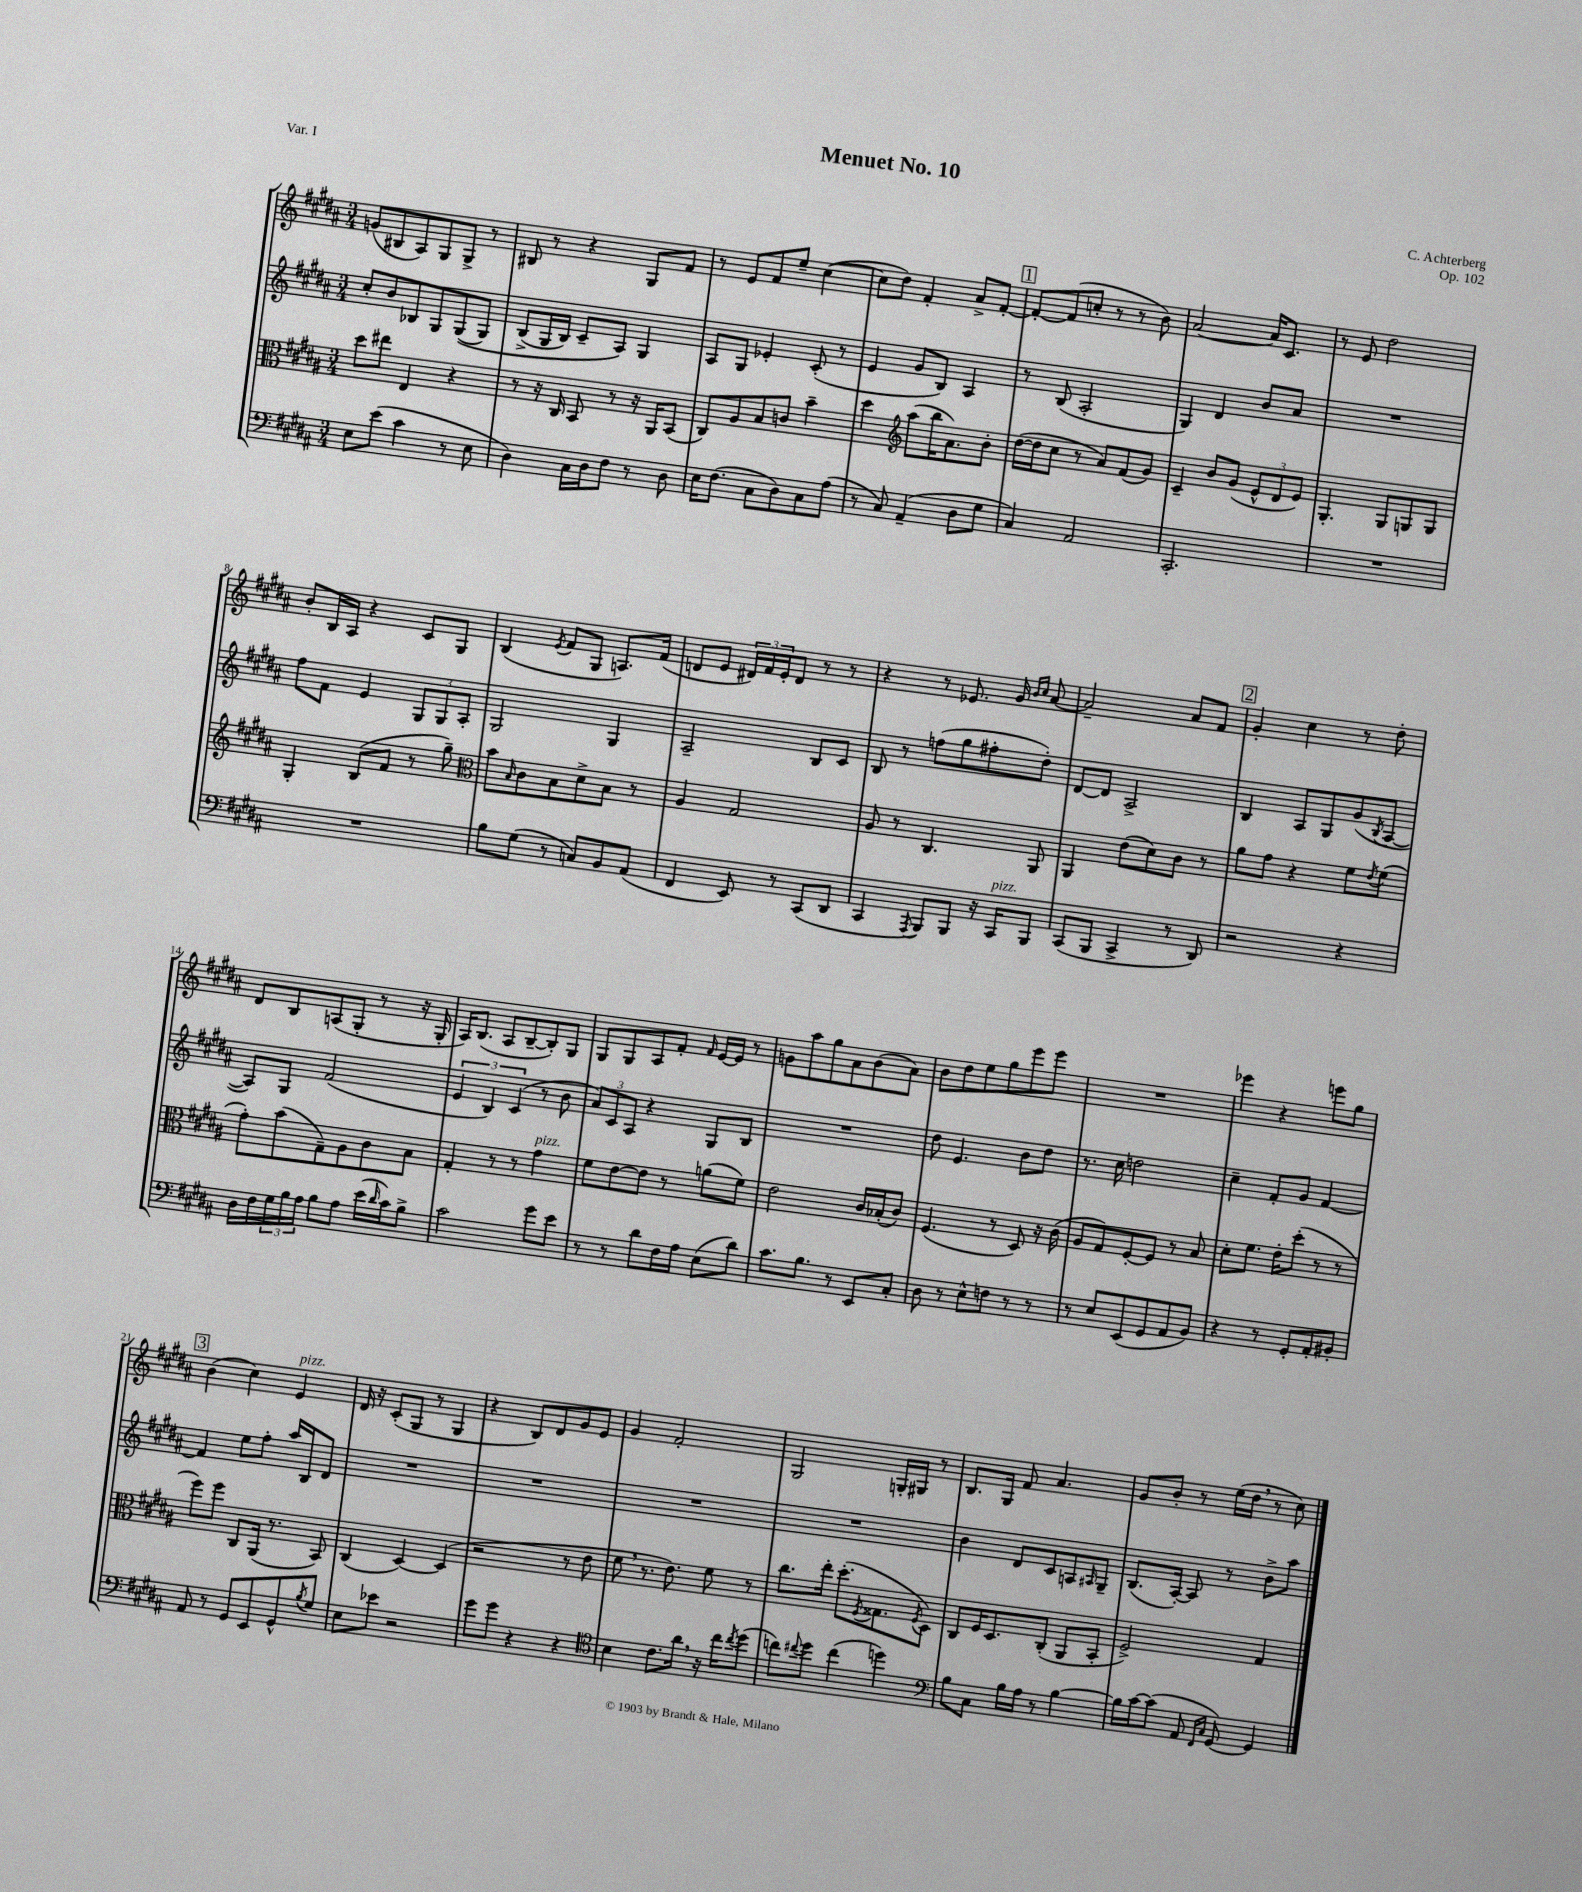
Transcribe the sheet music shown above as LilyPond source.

\header { title = "Menuet No. 10" composer = "C. Achterberg" opus = "Op. 102" piece = "Var. I" }
<<
\new StaffGroup <<
\new Staff = "s0" {
    \clef treble \key b \major \numericTimeSignature \time 3/4
    g'8( bis8 ais8) gis8 gis8-> r8 |
    bis8 r8 r4 gis8 fis'8 |
    r8 e'8 fis'8 e''8-- cis''4~( |
    cis''8 dis''8) fis'4-. ais'8-> fis'8~-. |
    \mark \markup { \box "1" } fis'8~-. fis'8( c''8-. r8 r8 b'8) |
    ais'2~ ais'16 cis'8. |
    r8 e'8 dis''2 |
    b'8-. b16 ais16 r4 cis'8 gis8 |
    b4( \acciaccatura { e'8 } fis'8 gis8 a8.) fis'16( |
    d'8 e'8 \tuplet 3/2 { dis'16) fis'16 e'16-. } dis'8 r8 r8 |
    r4 r8 ees'8. gis'16 \grace { b'16 cis''16 } ais'8~ |
    ais'2-- ais'8 fis'8 |
    \mark \markup { \box "2" } gis'4-. cis''4 r8 dis''8-. |
    dis'8 b8 a8( gis8-. r8 r16 gis16-. |
    ais16) b8.( ais8 b8~-- b8-.) gis8 |
    gis8 gis8 ais8 fis'8-. \grace { fis'16 } e'16~ e'16 r8 |
    g'8 ais''8 gis''8 ais'8 b'8( ais'8) |
    b'8 dis''8 e''8 gis''8 e'''8 e'''8 |
    R2. |
    ees'''4 r4 e'''8 gis''8 |
    \mark \markup { \box "3" } b'4( cis''4) e'4^\markup { \italic "pizz." } |
    dis'16 r16 cis'8-.( gis8 r8 gis4 |
    r4 b8) dis'8 gis'8 e'8 |
    gis'4 fis'2-. |
    gis2 g16-. gis16 r8 |
    b8. gis16 fis'8 ais'4. |
    gis'8 b'8-. r8 e''16( dis''16 \breathe r8 cis''8) \bar "|." |
}
\new Staff = "s1" {
    \clef treble \key b \major \numericTimeSignature \time 3/4
    cis''8-. b'8 bes8 gis8 gis8(\( gis8) |
    b8->( gis16 b16) cis'8-- ais8\) gis4 |
    ais8 gis8 ees'4-. cis'8-.( r8 |
    e'4 gis'8 b8) ais4 |
    \mark \markup { \box "1" } r8 b8( ais2-. |
    gis4) dis'4 b'8 ais'8 |
    R2. |
    fis''8 fis'8 e'4 \tuplet 3/2 { gis8 gis8 ais8-. } |
    gis2 gis4 |
    ais2-- b8 cis'8 |
    b8 r8 f''8( gis''8 fis''8-. dis''8-.) |
    dis'8~ dis'8 ais2-> |
    \mark \markup { \box "2" } b4 ais8 gis8 gis'8( \acciaccatura { b8 } ais8~ |
    ais8) gis8 fis'2( |
    \tuplet 3/2 { e'4 b4) cis'4( } r8 b'8 |
    \tuplet 3/2 { ais'8) cis'8 ais8 } r4 gis8 b8 |
    R2. |
    dis''8 e'4. b'8 dis''8 |
    r8. cis''16 d''2 |
    cis''4-- fis'8-. gis'8 fis'4~ |
    \mark \markup { \box "3" } fis'4 e''8 fis''8-. ais''16 b16 dis'8 |
    R2. |
    R2. |
    R2. |
    R2. |
    b'4 dis'8 cis'8 a8 \grace { ais16 } gis8-- |
    b8.( ais16~-.) ais8 r8 b'8-> ais''8 \bar "|." |
}
\new Staff = "s2" {
    \clef alto \key b \major \numericTimeSignature \time 3/4
    dis''8 eis''8 e4 r4 |
    r8 r16 cis16 b,8 r8 r16 ais,16 b,8( |
    cis8) ais8 b8 c'8 b'4-- |
    dis''4 \clef treble ais''8( b''16 ais'8.) b'8-. |
    \mark \markup { \box "1" } dis''16~( dis''16 cis''8 r8 ais'8) fis'8( gis'8) |
    cis'4-- b'8 gis'8( \tuplet 3/2 { e'8-^ dis'8 e'8) } |
    gis4.-. gis8 g8 g8 |
    gis4-. b8( fis'8 r8 gis''8--) |
    \clef alto b'8 \grace { b16 } cis'8 b8 dis'8-> b8 r8 |
    ais4 gis2 |
    ais8 r8 cis4. ais,8 |
    ais,4 e'8( dis'8) cis'8 r8 |
    \mark \markup { \box "2" } ais'8 gis'8 r4 fis'8 \acciaccatura { e'8 } fis'8( |
    gis'8-.) b'8( gis8--) ais8 cis'8 b8 |
    gis4-. r8 r8 gis'4^\markup { \italic "pizz." } |
    fis'8 e'8~ e'8 r8 a'8( fis'8) |
    e'2 cis'16 bes16-.( cis'8) |
    fis4.( r8 dis8) r16 cis'16( |
    ais8 gis8) fis8~-. fis8 r8 b8 |
    dis'8-. fis'8. e'16-. dis''8-.( r8 r8 |
    \mark \markup { \box "3" } fis''8) fis''8 cis8 ais,16( r8. b,8) |
    cis4( dis4~) dis4( |
    r2 r8 e'8 |
    fis'8 \breathe r8. e'8.) fis'8 r8 |
    cis''8. e''16-. dis''8.-.( \acciaccatura { fis8 } gisis8. \acciaccatura { fis8 } dis8) |
    cis8 fis16 dis8. cis8-.( ais,8 b,8-. |
    fis2->) gis4 \bar "|." |
}
\new Staff = "s3" {
    \clef bass \key b \major \numericTimeSignature \time 3/4
    e8 e'8( cis'4 r8 e8 |
    dis4) cis16 dis16 fis8 r8 dis8 |
    e16 fis8.( cis8 dis8) cis8 ais8( |
    r8 cis8) ais,4--( dis8 gis8 |
    \mark \markup { \box "1" } cis4) ais,2 |
    cis,2.-. |
    R2. |
    R2. |
    b8 gis8( r8 c8) b,8 ais,8( |
    fis,4 e,8) r8 cis,8( dis,8 |
    cis,4 \acciaccatura { ais,,8 } b,,8) b,,8 r16 cis,16^\markup { \italic "pizz." } b,,8 |
    cis,8( b,,8 cis,4-> r8 dis,8) |
    \mark \markup { \box "2" } r2 r4 |
    dis16 fis16 \tuplet 3/2 { gis16 b16 ais16 } b8 ais8 e'16( \grace { dis'16 } cis'16) b8-> |
    cis'2 gis'8 e'8 |
    r8 r8 dis'8 fis16 ais16 e8( dis'8) |
    cis'8. b8. r8 e,8 cis8-. |
    dis8 r8 e8-^ f8 r8 r8 |
    r8 e8 e,8( gis,8 ais,8 b,8) |
    r4 r8 gis,8-. ais,8-. bis,8-. |
    \mark \markup { \box "3" } ais,8 r8 gis,8 e,8 gis,8-^ \acciaccatura { b8 } gis8 |
    e8 ees'8 r2 |
    gis'8 gis'8 r4 r4 |
    \clef tenor b4 cis'8. ais'16 \breathe r16 cis''16 \acciaccatura { cis''8 } dis''8( |
    c''8) \appoggiatura { cis''8 } dis''8 cis''4( d''4) |
    \clef bass b8 cis8 b16 ais16 r8 b4~ |
    b16 cis'16~ cis'8( ais,8 \grace { fis,16 cis16 } gis,8~) gis,4 \bar "|." |
}
>>
>>
